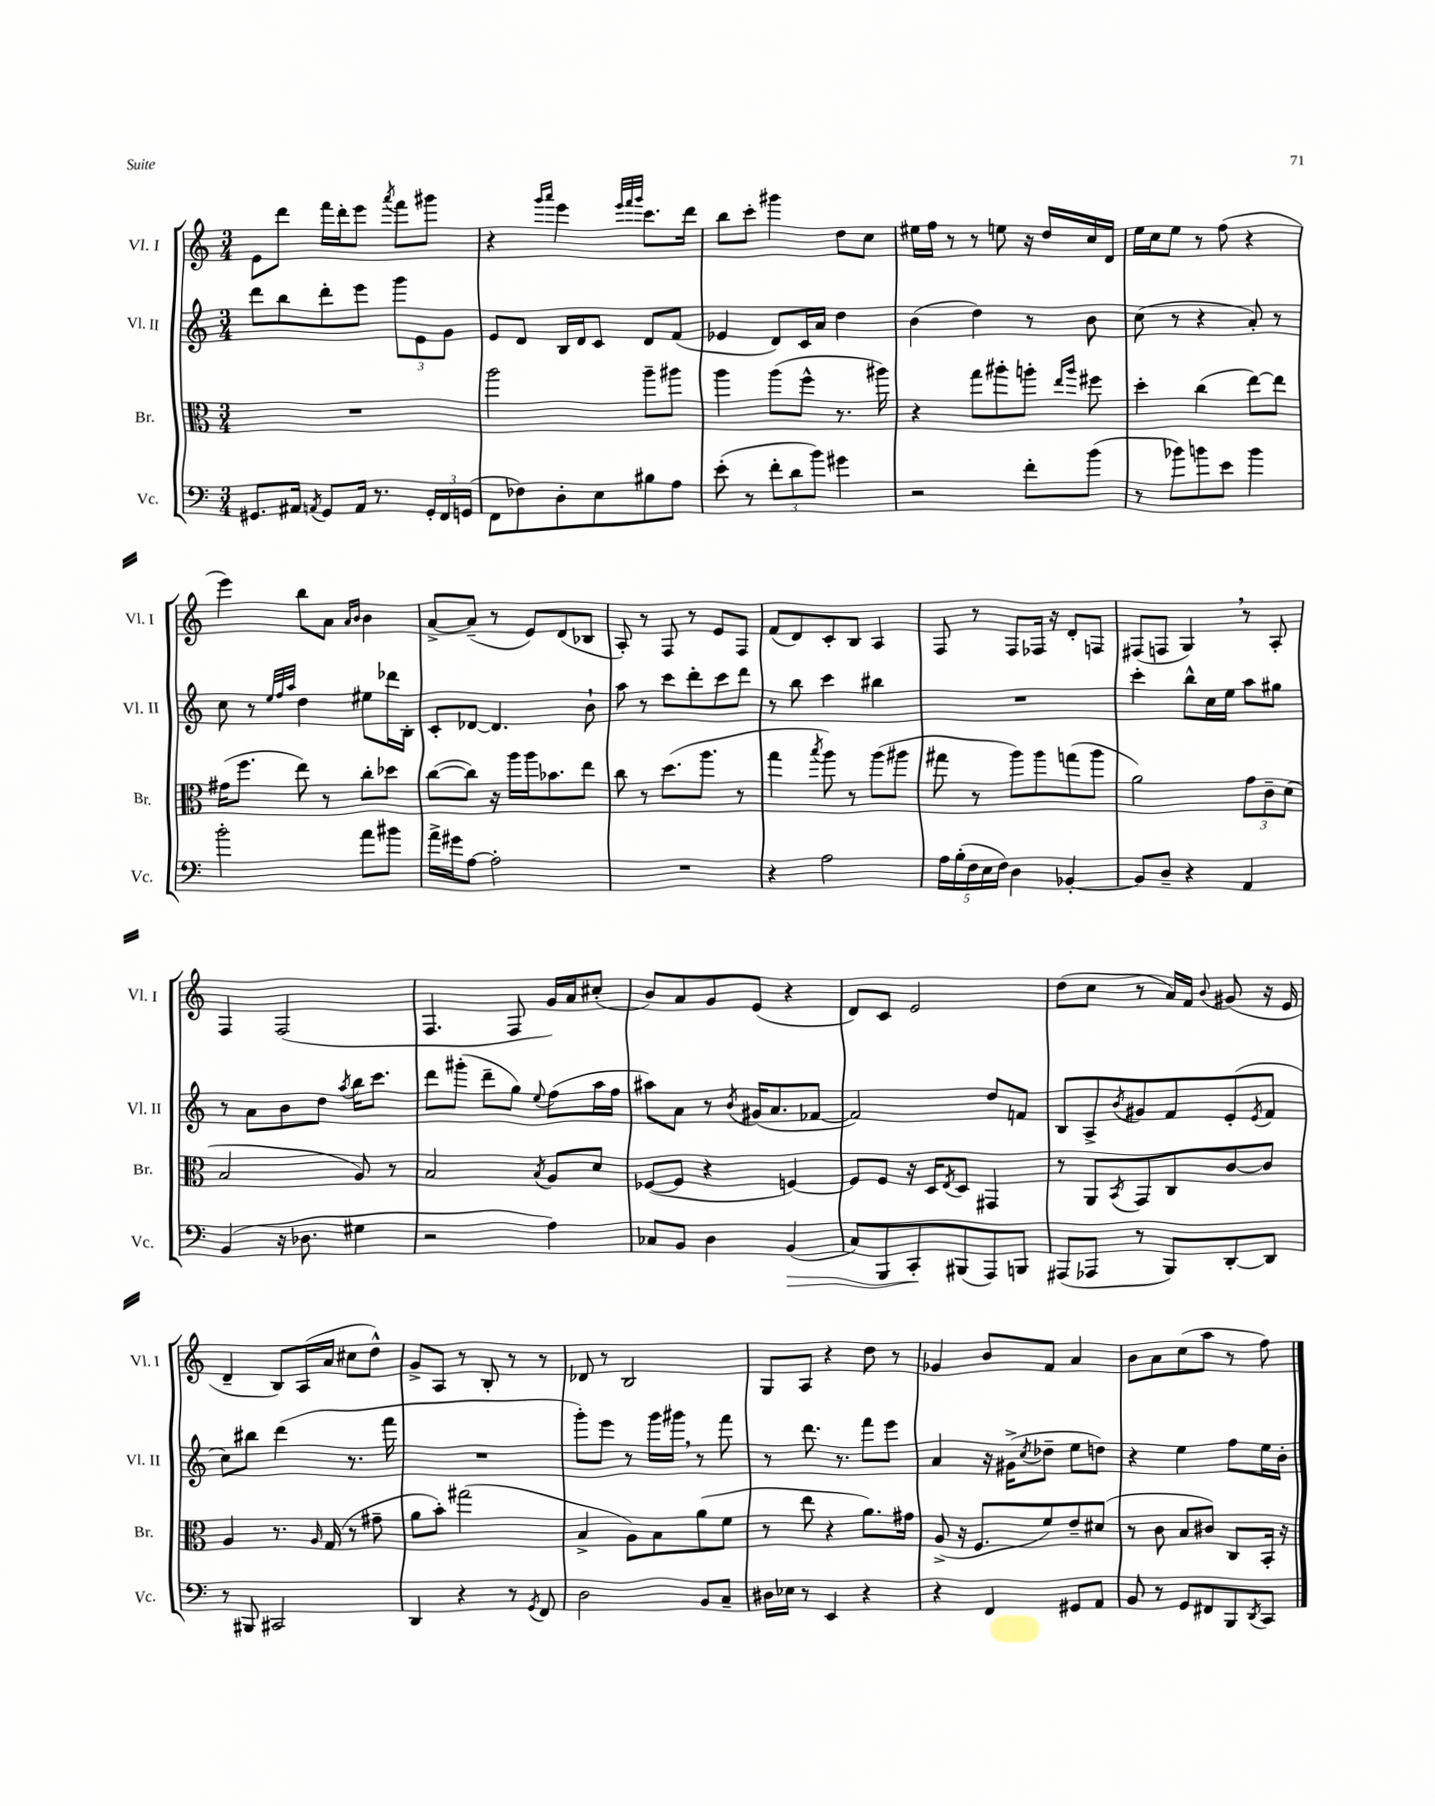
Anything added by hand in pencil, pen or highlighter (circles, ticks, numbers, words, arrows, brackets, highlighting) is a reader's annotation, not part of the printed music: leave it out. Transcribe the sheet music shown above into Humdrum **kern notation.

**kern	**dynam	**kern	**kern	**kern
*part4	*part4	*part3	*part2	*part1
*staff4	*staff4	*staff3	*staff2	*staff1
*I"Vc.	*	*I"Br.	*I"Vl. II	*I"Vl. I
*I'Vc.	*	*I'Br.	*I'Vl. II	*I'Vl. I
*clefF4	*	*clefC3	*clefG2	*clefG2
*k[]	*	*k[]	*k[]	*k[]
*M3/4	*	*M3/4	*M3/4	*M3/4
=10	=10	=10	=10	=10
8.GG#X/L	.	2.r	8ddd\L	8e\L
.	.	.	8bb\	8ddd\J
16AA#X/Jk	.	.	.	.
8qAAn/	.	.	.	.
8GG#/L	.	.	8ddd'\	16fff\LL
.	.	.	.	16ddd'\J
16AA/Jk	.	.	8eee\J	8eee\J
8.r	.	.	.	.
.	.	.	.	8qaaa/
.	.	.	12ggg\L	8fff\L
.	.	.	12e\	.
24GG#'/LL	.	.	.	8ggg#X\J
24FF/	.	.	12g\J	.
(24GGn/JJ	.	.	.	.
=11	=11	=11	=11	=11
8FF\L	.	2aa\	8e/L	4r
8F-X\)	.	.	8d/J	.
.	.	.	.	16qqggg/LL
.	.	.	.	16qqaaa/JJ
8D'\	.	.	16B/LL	4eee\
.	.	.	16d/J	.
8E\	.	.	8c/J	.
.	.	.	.	32qqeee/LLL
.	.	.	.	32qqfff/
.	.	.	.	32qqggg/JJJ
8B#X\	.	8aa~\L	8d/L	8.ccc\L
8A\J	.	8aa#X\J	(8f/J	.
.	.	.	.	16ddd\Jk
=12	=12	=12	=12	=12
(8e'\	.	4aa\	4e-X/	8bb\L
8r	.	.	.	8ccc'\J
12f'\L	.	(8aa\L	8d/L)	4ggg#X\
12d\	.	.	.	.
.	.	8ff^^\J	16c/L	.
12b\J)	.	.	.	.
.	.	.	16a/JJ	.
4g#X\	.	8.r	4dd\	8dd\L
.	.	.	.	8cc\J
.	.	16aa#X\)	.	.
=13	=13	=13	=13	=13
2r	.	4r	(4b\	16ee#X\LL
.	.	.	.	16ff\JJ
.	.	.	.	8r
.	.	8gg\L	4dd\)	8r
.	.	8aa#X'\	.	8een\
8f'\L	.	8aan'\J	8r	16r
.	.	.	.	16dd/LL
.	.	16qqee/LL	.	.
.	.	16qqaa/JJ	.	.
(8b\J	.	8ff#X\	8b\	16cc/
.	.	.	.	16d/JJ
=14	=14	=14	=14	=14
8r	.	4dd'\	(8cc\	16ee\LL
.	.	.	.	16cc\J
8b-X\L)	.	.	8r	8ee\J
8bn\	.	(4cc\	4r	8r
8e\J	.	.	.	(8ff\
4b\	.	[8ee\L)	8a'/)	4r
.	.	8ee\J]	8r	.
!!LO:LB:g=z
=15	=15	=15	=15	=15
2b'\	.	(16g#X\KL	8cc\	4eee\)
.	.	8.ff\J	.	.
.	.	.	8r	.
.	.	.	32qqee/LLL	.
.	.	.	32qqff/	.
.	.	.	32qqaa/JJJ	.
.	.	8ee\)	4dd\	8bb\L
.	.	8r	.	8a\J
.	.	.	.	16qqa/LL
.	.	.	.	16qqb/JJ
8a\L	.	8cc'\L	8ee#X\L	4b\
8b#X\J	.	8dd-X\J	16ddd-X\L	.
.	.	.	16B'\JJ	.
=16	=16	=16	=16	=16
16a^\LL	.	([8cc\L	8c'/L	[8a^/L
16g#X\J	.	.	.	.
[8A\J	.	8cc\J])	[8d-X/J	(8a~/J]
2A'\]	.	16r	4.d-/]	8r
.	.	16aa\LL	.	.
.	.	16aa\J	.	8e/L)
.	.	8.b-X\	.	.
.	.	.	.	(8d/
.	.	8ee\J	8b`\	8B-X/J
=17	=17	=17	=17	=17
2.r	.	8cc\	8aa\	8A'/)
.	.	8r	8r	8r
.	.	(8.dd\L	8ccc\L	8F/
.	.	.	8ddd'\	8r
.	.	8.aa\J	.	.
.	.	.	8ccc\	8e/L
.	.	8r	8ddd\J	8F/J
=18	=18	=18	=18	=18
4r	.	4gg\	8r	(8f/L
.	.	.	8bb\	8d/)
.	.	8qbb/	.	.
2A\	.	8aa\)	4ccc\	8c'/
.	.	8r	.	8B/J
.	.	(8aa\L	4bb#X\	4A/
.	.	8aa#X\J	.	.
=19	=19	=19	=19	=19
20A\LL	.	8gg#X\	2.r	8F/
(20B'\	.	.	.	.
20F\	.	.	.	.
.	.	8r	.	8r
20E\	.	.	.	.
20F\JJ)	.	.	.	.
4D\	.	8aa\L)	.	8F/L
.	.	8aa\	.	16F-X/Jk
.	.	.	.	16r
[4BB-X'/	.	(8ggn\	.	8d'/L
.	.	8aa\J	.	8Fn/J
=20	=20	=20	=20	=20
8BB-/L]	.	2a\)	4ccc'\	(8F#X/L
8D~/J	.	.	.	8Fn/J
4r	.	.	8bb^^\L	4G,/)
.	.	.	16cc\L	.
.	.	.	16ee\JJ	.
4AA/	.	12g\L	8aa\L	8r
.	.	12c~\	.	.
.	.	.	8gg#X\J	8A'/
.	.	(12d\J	.	.
!!LO:LB:g=z
=21	=21	=21	=21	=21
(4BB/	.	2B/	8r	4F/
.	.	.	8a\L	.
16r	.	.	8b\	(2F/
8.D-X\	.	.	.	.
.	.	.	8dd\J	.
.	.	.	8qaa/	.
4G#X\	.	8A/)	16bb\KL	.
.	.	.	8.ccc\J	.
.	.	8r	.	.
=22	=22	=22	=22	=22
2r	.	2B/	8ddd\L	4.F/
.	.	.	(8ggg#X'\J	.
.	.	.	8ddd~\L	.
.	.	.	8gg\J)	8F/
.	.	8qB/	8qqee/	.
4A\)	.	8A/L	(8ff\L	16g/LL)
.	.	.	.	16a/J
.	.	8d/J	16aa\L	(8cc#X'/J
.	.	.	16ff\JJ	.
=23	=23	=23	=23	=23
8C-X/L	.	([8F-X/L	8aa#X\L)	8b/L)
8BB/J	.	8F-/J]	8a\J	8a/
4D\	.	4r	8r	8g/
.	.	.	8qb/	.
.	.	.	(16g#X/KL	(8e/J
.	.	.	8.a/	.
!	!LO:HP:b	!	!	!
(4BB/	>	[4Fn/)	.	4r
.	.	.	[8f-X/J	.
=24	=24	=24	=24	=24
8C/L)	.	8F/L]	2f-/])	8d/L)
8BBB/	.	8F/J	.	8c/J
8CC'/	.	16r	.	2e/
.	.	16D/KL	.	.
.	.	8qE/	.	.
(8BBB#X/	]	8D/J	.	.
8AAA/)	.	4GG#X/	8dd/L	.
8BBBn/J	.	.	8fn/J	.
=25	=25	=25	=25	=25
(8AAA#X/L	.	8r	8B/L	(8dd\L
8AAA-X/J	.	8AA/L	8A^/	8cc\J
.	.	8qBB/	8qb/	.
8r	.	8GG/	8g#X/	8r
8BBB/L)	.	8C/	8f/	16a/LL)
.	.	.	.	16f/JJ
.	.	.	.	8qqb/
[8DD'/	.	[8c/	(8e'/	(8g#X/
.	.	.	8qe/	.
8DD/J]	.	8c/J]	8f/J	16r
.	.	.	.	16e/
!!LO:LB:g=z
=26	=26	=26	=26	=26
8r	.	4A/	8cc\L)	4d~/
8BBB#X/	.	.	8bb#X\J	.
2CC#X/	.	8.r	(4ddd\	8B/L)
.	.	.	.	(16A/L
.	.	16qqA/	.	.
.	.	(16G/	.	16a/JJ
.	.	8r	8.r	8cc#X\L
.	.	8g#X~\	.	8dd^^\J)
.	.	.	16fff\	.
=27	=27	=27	=27	=27
4DD/	.	8a\L	2.r	8g^/L
.	.	8b'\J)	.	8A/J
4r	.	(2gg#X\	.	8r
.	.	.	.	8B'/
8r	.	.	.	8r
8qGG/	.	.	.	.
8FF/	.	.	.	8r
=28	=28	=28	=28	=28
2D\	.	4B^/	8ggg'\L)	8d-X/
.	.	.	8eee\J	8r
.	.	8A\L)	8r	2B/
.	.	8B\	16ggg\LL	.
.	.	.	16ggg#X,\JJ	.
8BB/L	.	(8a\	8r	.
8C~/J	.	8f\J	8fff\	.
=29	=29	=29	=29	=29
16D#X\LL	.	8r	8r	8G/L
16E-X\JJ	.	.	.	.
8r	.	8ee\	8.ddd\	8A/J
4EE/	.	4r	.	4r
.	.	.	8.r	.
4r	.	8.a\L)	8fff\L	8dd\
.	.	.	8eee\J	8r
.	.	16g#X\Jk	.	.
=30	=30	=30	=30	=30
4r	.	(8A^/	4a/	4g-X/
.	.	16r	.	.
.	.	8.F/L	.	.
4FF/	.	.	16r	8b/L
.	.	.	(16g#X^\KL	.
.	.	.	8qcc/	.
.	.	8f/)	8dd-X~\J	8f/J
8GG#X/L	.	8e~/	8ee\L	4a/
8AA/J	.	(8d#X/J	8ddn\J)	.
=31	=31	=31	=31	=31
8BB/	.	8r	4r	8b\L
8r	.	8c\	.	8a\
8GG/L	.	8B/L	4ee\	(8cc\
8FF#X/	.	8c#X/J)	.	8aa\J
8BBB/	.	8C/L	8ff\L	8r
8qDD/	.	.	.	.
8CC/J	.	16BB'/Jk	16ee\L	8ff\)
.	.	16r	16b'\JJ	.
==	==	==	==	==
*-	*-	*-	*-	*-
